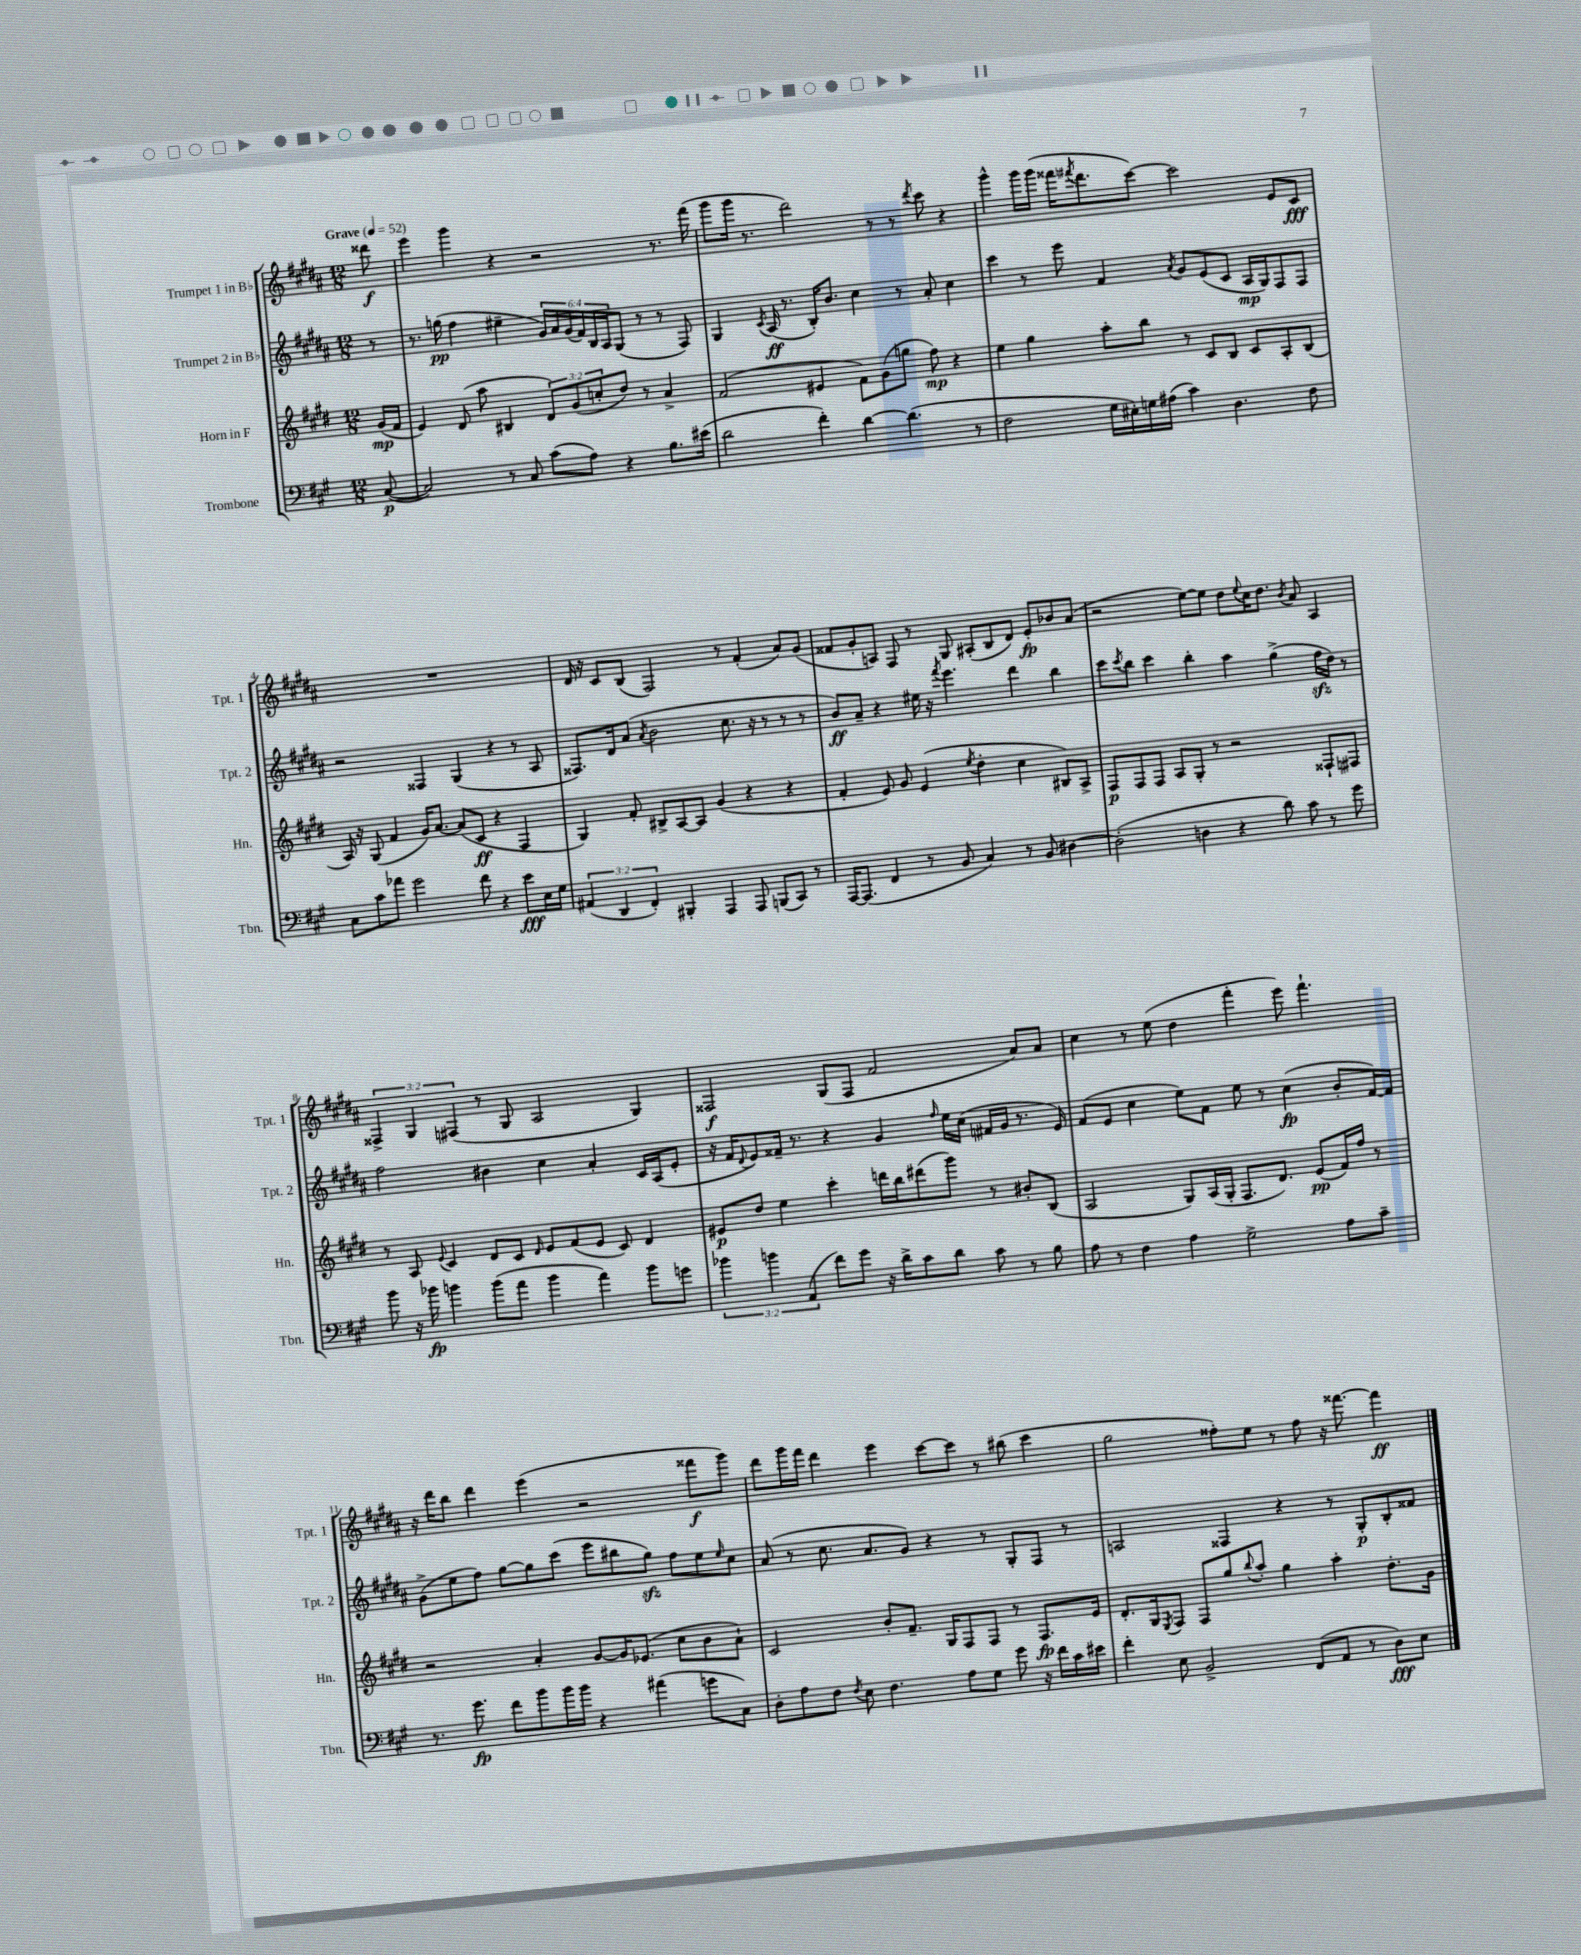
<<
\new StaffGroup <<
\new Staff = "s0" \with { instrumentName = "Trumpet 1 in Bb" shortInstrumentName = "Tpt. 1" } {
    \clef treble \key b \major \numericTimeSignature \time 12/8 \override Staff.TupletNumber.text = #tuplet-number::calc-fraction-text \partial 8 \tempo "Grave" 4 = 52
    disis'''8\f |
    e'''4 gis'''4 r4 r2 r8. fis'''16( |
    gis'''8 gis'''16 r8. dis'''2) r8 r8 \acciaccatura { dis'''8 } cis'''8 r4 |
    gis'''4-^ gis'''16 gis'''16( fisis'''16 \acciaccatura { fis'''8 } dis'''8. cis'''8~) cis'''2 e'8 cis'8\fff |
    R1. |
    dis'16 r16 cis'8 b8( fis2) r8 fis'4-.( ais'8) gis'8( |
    fisis'8 gis'8-. a8) fis8 r8 gis8 ais8-.( b8 dis'8) e'8-.\fp bes'8 ais'8( |
    r2 e''8~) e''8 dis''8 \appoggiatura { e''8 } cis''16 dis''8. \acciaccatura { b'8 } ais'8 ais4 |
    \tuplet 3/2 { fisis4-> gis4 fis4( } r8 gis8 ais2 gis4) |
    fisis2\f gis8( fisis8 fis'2 ais'8) ais'8 |
    cis''4 r8 e''8( dis''4 fis'''4-. e'''8) fis'''4.-! |
    r16 dis'''16 b''8 dis'''4 e'''4( r2 fisis'''8\f gis'''8) |
    dis'''8 gis'''16 fis'''16 dis'''4 e'''4 cis'''8~ cis'''8 r8 bis''8( cis'''4 |
    gis''2 fisis''8-.) e''8 r8 fisis''8 r16 fisis'''8.~ fisis'''4\ff \bar "|." |
}
\new Staff = "s1" \with { instrumentName = "Trumpet 2 in Bb" shortInstrumentName = "Tpt. 2" } {
    \clef treble \key b \major \numericTimeSignature \time 12/8 \override Staff.TupletNumber.text = #tuplet-number::calc-fraction-text \partial 8
    r8 |
    r8. g''16\pp( fis''4 eis''4-- \tuplet 6/4 { gis'16) ais'16 gis'16( fis'16) b16 ais16 } gis8( r8 r8 fis8) |
    gis4 \acciaccatura { cis'8 } ais16\ff( r8. b16-.) b'8. cis''4 r8 ais'8-. cis''4 |
    cis'''4 r8 e'''8 fis'4 \acciaccatura { ais'8 } gis'8 e'8( cis'8 ais16\mp gis16) fis8 fis8 |
    r2 fisis4 gis4( r4 r8 ais8 |
    fisis8.) dis'16 ais'8( \acciaccatura { ais'8 } b'2 cis''8. r16 r8 r8 r8 |
    b'8\ff) ais'8-- r4 eis''16 r16 \acciaccatura { fis'''8 } e'''4. dis'''4 b''4 |
    cis'''8 \acciaccatura { cis'''8 } b''8 cis'''4 b''4-. ais''4 gis''4->( fis''16\sfz dis''16) r8 |
    fis''2 bis'4 cis''4 ais'4-. cis'16 ais16( e'8-. |
    r16 fis'16 \appoggiatura { dis'8 } e'8) fisis'16-- r8. r4 gis'4 \grace { fis''16 } e''16 cis''16( fis'16 gis'16 r8. e'16) |
    fis'8( e'8 cis''4 e''8) fis'8 e''8 r8 cis''4\fp( b'8-. fis'16~) fis'16 |
    gis'8->( e''8 fis''8) gis''8~ gis''8 cis'''8( e'''8 bis''8 gis''8\sfz) fis''8 e''8 \grace { e''16 } cis''8 |
    ais'8( r8 cis''8. ais'8. gis'8) r4 r8 gis8-. fis8 r8 |
    a2 fisis4 r4 r8 gis8-.\p b8-. fisis'8 \bar "|." |
}
\new Staff = "s2" \with { instrumentName = "Horn in F" shortInstrumentName = "Hn." } {
    \clef treble \key e \major \numericTimeSignature \time 12/8 \override Staff.TupletNumber.text = #tuplet-number::calc-fraction-text \partial 8
    gis'16\mp( fis'16 |
    e'4) dis'8( a''8 bis4 \tuplet 3/2 { dis'8) gis'8( c''8-. } dis''8) r8 a'4-> |
    fis'2( eis'4 fis'8) gis'8( g''8 fis''8\mp) r4 |
    e''4 gis''4 a''8-. b''8 r8 cis'8 b8 cis'8 a8-. b8( |
    a16) r16 gis8( fis'4 gis'16) a'8.~ a'8( cis'8\ff r4 fis4 |
    gis4) fis'8-. bis8-> a8~ a8 gis'4( r4 r4 |
    fis'4-. e'8) gis'8 e'4( \acciaccatura { e''8 } dis''4-. cis''4 bis8) a8-> |
    fis8\p fis8 fis8 a8 gis8-. r8 r2 fisis8-! fis8 |
    r8 a8 \appoggiatura { e'8 } cis'4 dis'8 cis'8 \grace { dis'16 } e'8 fis'8( e'8 cis'8) dis'4 |
    eis'8\p dis''8 e''4 cis'''4-. d'''16 b''16 dis'''8( gis'''8) r8 bis'8-. b8( |
    a2 gis8) a16( gis16-. fis8. dis'8.) e'8\pp( fis'16) fis''16 r8 |
    r2 a'4-. gis'8~ gis'16 ees'8.( cis''8 b'8 a'8-!) |
    cis'2 b'8-. fis'8.-- gis16 fis8 fis8 r8 fis8.\fp e'16 |
    dis'8.-. gis16 \acciaccatura { e8 } fis8 fis8 gis''8 \appoggiatura { b''8 } a''8-. gis''4 a''4-. dis''8.-. gis'16 \bar "|." |
}
\new Staff = "s3" \with { instrumentName = "Trombone" shortInstrumentName = "Tbn." } {
    \clef bass \key a \major \numericTimeSignature \time 12/8 \override Staff.TupletNumber.text = #tuplet-number::calc-fraction-text \partial 8
    cis8~\p( |
    cis2) r8 cis8 cis'8( a8) r4 b8. eis'16( |
    d'2 fis'4-.) d'4~ d'4.( r8 |
    fis2 gis16 eis16-.) g16 ais16( cis'4) d4. fis8 |
    cis8 cis'8 aes'8 gis'2 fis'8 r4 e'8\fff e16 gis16 |
    \tuplet 3/2 { ais,4( d,4 fis,4-.) } bis,,4-. a,,4 a,,8 b,,8( cis,8) r8 |
    a,,16~ a,,8.( fis,4 r8 b,8 cis4) r8 b,8 dis4~ |
    dis2-.( d4 r4 d'8) cis'8 r8 gis'8 |
    b'8 r16 bes'16\fp b'4 b'8( a'8 b'4 a'4) b'8 g'8 |
    \tuplet 3/2 { bes'4 b'4 a,4( } fis'8) gis'8 r16 d'16-> cis'8 d'8 cis'8 r8 b8 |
    a8 r8 fis4 a4 gis2-> a8 cis'8-- |
    r8. gis'8.\fp fis'8 b'8 b'16 b'16 r4 ais'4( g'8 cis8) |
    d8-. a8 fis8 \acciaccatura { fis8 } e8 fis4. a8 gis8 gis'8 r16 fis'16 cis'16 eis'16 |
    fis'4-. e8 b,2-> fis,8( a,8 r8 d8\fff) e8 \bar "|." |
}
>>
>>
